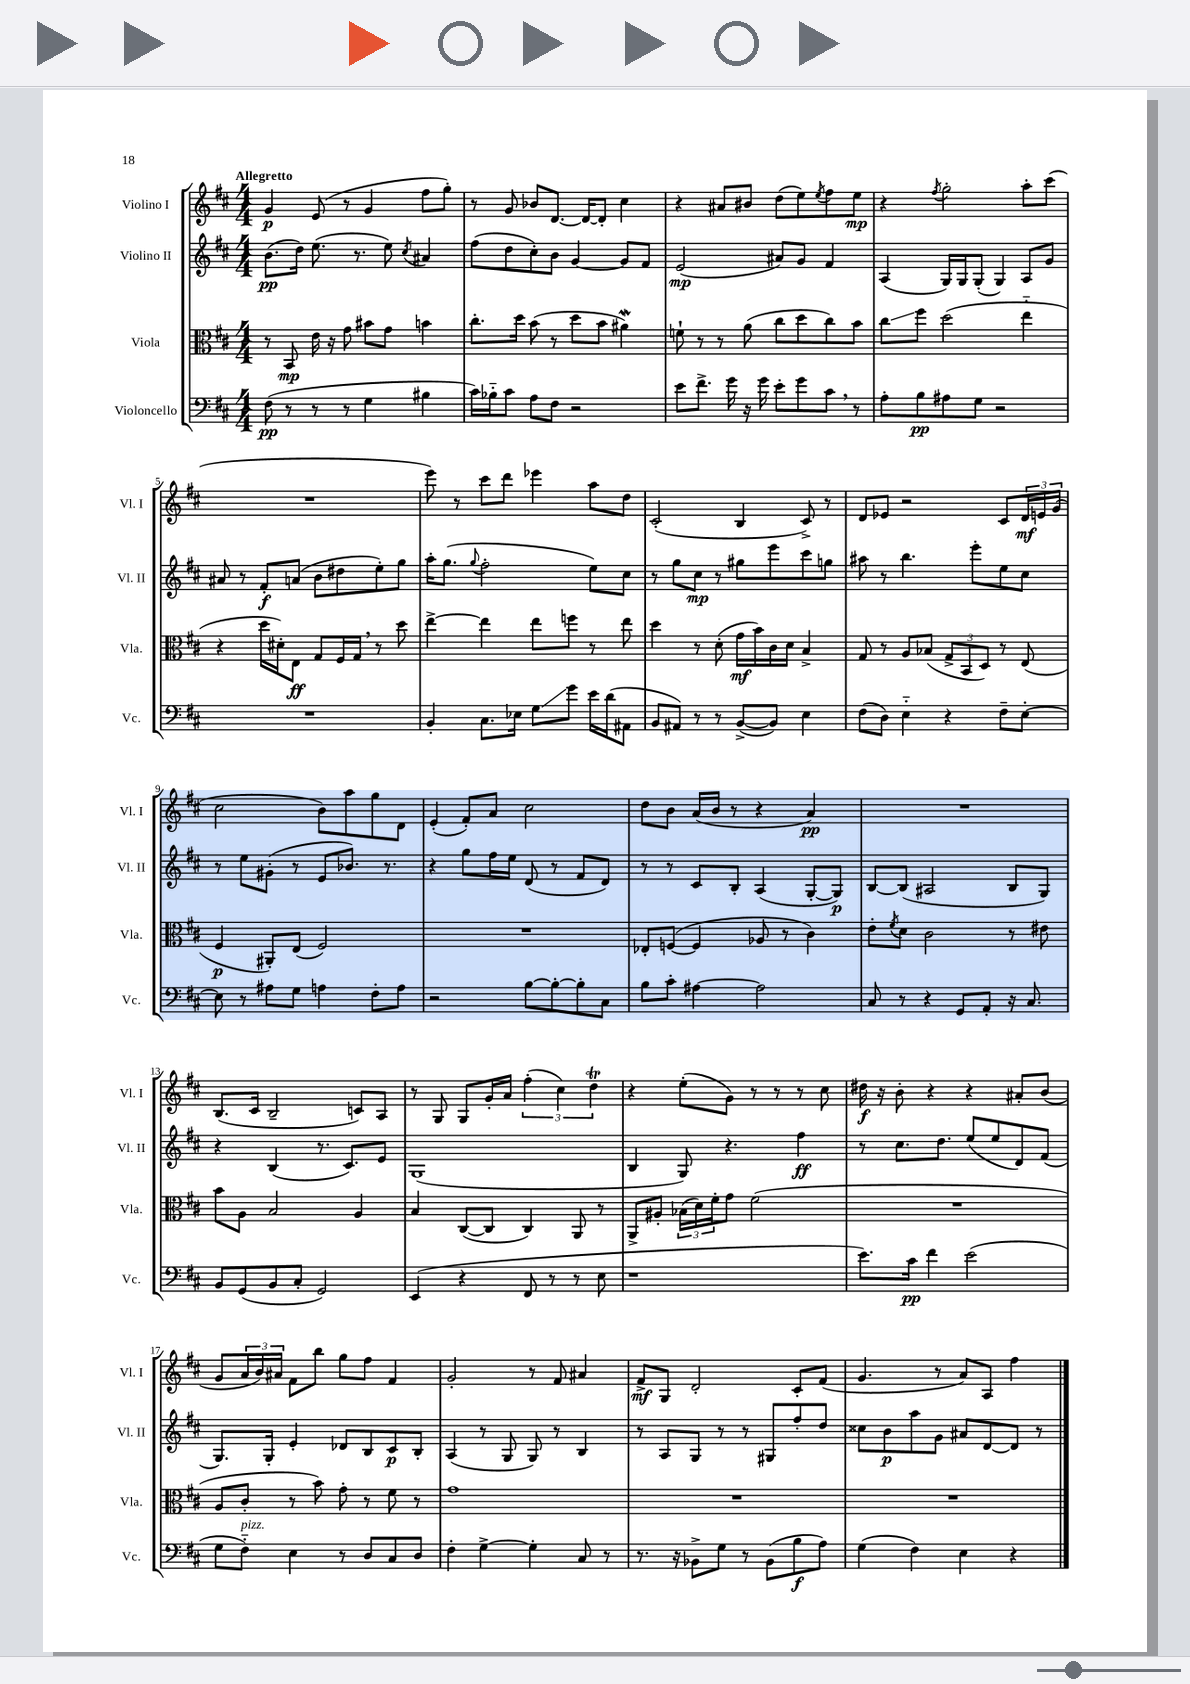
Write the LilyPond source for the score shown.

<<
\new StaffGroup <<
\new Staff = "s0" \with { instrumentName = "Violino I" shortInstrumentName = "Vl. I" } {
    \clef treble \key d \major \numericTimeSignature \time 4/4 \tempo "Allegretto"
    g'4\p e'8( r8 g'4 fis''8 g''8-.) |
    r8 g'8 bes'8 d'8.~ d'16~ d'8-. cis''4 |
    r4 ais'8 bis'8 d''8( e''8) \acciaccatura { e''8 } fis''8 e''8\mp |
    r4 \acciaccatura { fis''8 } g''2-. a''8-. cis'''8( |
    R1 |
    e'''8) r8 cis'''8 d'''8 ees'''4 a''8 d''8 |
    cis'2-.( b4 cis'8->) r8 |
    d'8 ees'8 r2 cis'8 \tuplet 3/2 { d'16\mf e'16 g'16( } |
    cis''2 b'8) a''8 g''8 d'8 |
    e'4-.( fis'8-.) a'8 cis''2 |
    d''8 b'8 a'16( b'16 r8 r4 a'4\pp) |
    R1 |
    b8.( cis'16 b2-- c'8) a8 |
    r8 g8 g8 g'16-. a'16 \tuplet 3/2 { fis''4-.( cis''4) d''4\trill } |
    r4 e''8-.( g'8) r8 r8 r8 cis''8 |
    dis''16\f r16 b'8-. r4 r4 ais'8-. b'8( |
    g'8 \tuplet 3/2 { a'16 b'16) ais'16 } fis'8 b''8 g''8 fis''8 fis'4 |
    g'2-. r8 fis'8 ais'4 |
    fis'8->\mf g8 d'2-. cis'8-. fis'8( |
    g'4. r8 a'8) a8 fis''4 \bar "|." |
}
\new Staff = "s1" \with { instrumentName = "Violino II" shortInstrumentName = "Vl. II" } {
    \clef treble \key d \major \numericTimeSignature \time 4/4
    b'8.\pp( d''16) e''8.( r8. e''8) \acciaccatura { cis''8 } ais'4 |
    fis''8( d''8 cis''8-.) b'8 g'4~ g'8 fis'8 |
    e'2\mp( ais'8) g'8 fis'4 |
    a4( g16) g16 g8-.( g4) a8 g'8 |
    ais'8 r8 fis'8-.\f a'8( b'8 dis''8 e''8-.) g''8 |
    a''16-. g''8.( \appoggiatura { g''8 } fis''2-. e''8) cis''8 |
    r8 g''8 cis''8\mp r8 gis''8 e'''8 cis'''8 g''8 |
    ais''8 r8 b''4. e'''8-. e''8 cis''8 |
    r8 e''8 gis'8-.( r8 e'8 bes'8.) r8. |
    r4 g''8 fis''16 e''16 d'8( r8 fis'8 d'8) |
    r8 r8 cis'8 b8-. a4( g8~-. g8\p) |
    b8~ b8( ais2 b8 g8) |
    r4 b4( r8. cis'8.) e'8 |
    g1( |
    b4 g8) r4. fis''4\ff |
    r8 cis''8. d''8. e''8( e''8 d'8) fis'8( |
    g8.) g16-. e'4-. des'8 b8 cis'8\p b8-. |
    a4( r8 g8 g8) r8 b4 |
    r8 a8 g8 r8 r8 gis8 fis''8-. d''8 |
    cisis''8 b'8\p a''8 g'8 ais'8 d'8~ d'8 r8 \bar "|." |
}
\new Staff = "s2" \with { instrumentName = "Viola" shortInstrumentName = "Vla." } {
    \clef alto \key d \major \numericTimeSignature \time 4/4
    r8 b,8\mp e'16 r16 g'8 bis'8 g'8 b'4 |
    cis''8.-. d''16 b'8( r8 d''8 b'8 ais'4\mordent) |
    f'8-! r8 r8 a'8( cis''8 d''8 cis''8) b'8 |
    cis''8\glissando fis''8 d''2( e''4-_ |
    r4 d''16 dis'16-.) e8\ff g8 fis16 g16 \breathe r8 d''8 |
    e''4~-> e''4 e''8 f''8 r8 e''8 |
    d''4 r8 d'8-.( g'16\mf b'16) cis'16 d'16 b4-> |
    g8 r8 a8 bes8( \tuplet 3/2 { g8-> b,8 d8) } r8 e8( |
    fis4\p ais,8-.) e8( fis2) |
    R1 |
    ees8-. f8~( f4 aes8 r8 cis'4) |
    e'8-. \acciaccatura { fis'8 } d'8 cis'2 r8 eis'8 |
    b'8 a8 b2 a4 |
    b4 cis8~( cis8 cis4) a,8 r8 |
    a,8-> ais8-. \tuplet 3/2 { bes16( d'16) fis'16-. } g'8 fis'2( |
    R1 |
    a8 cis'8-. r8 b'8) g'8-. r8 fis'8 r8 |
    g'1 |
    R1 |
    R1 \bar "|." |
}
\new Staff = "s3" \with { instrumentName = "Violoncello" shortInstrumentName = "Vc." } {
    \clef bass \key d \major \numericTimeSignature \time 4/4
    fis8\pp( r8 r8 r8 g4 bis4 |
    cis'16) bes16-_ cis'8 a8 fis8 r2 |
    e'8 fis'8.-> g'16 r16 g'16 e'8-. g'8 cis'8 \breathe r8 |
    a8-. b8\pp ais8 g8 r2 |
    R1 |
    b,4-. cis8. ees16 g8\glissando g'8 e'16 d'16( ais,8 |
    b,8 ais,8) r8 r8 b,8~->( b,8) e4 |
    fis8( d8) e4-_ r4 fis8-- e8~-. |
    e8 r8 ais8 g8 a4 fis8-. a8 |
    r2 b8~ b8~-. b8-. cis8 |
    b8 cis'8-. ais4~ ais2 |
    cis8 r8 r4 g,8 a,8-. r16 cis8. |
    b,8 g,8( b,8 cis8-. g,2) |
    e,4( r4 fis,8 r8 r8 e8 |
    r1 |
    e'8.) cis'16\pp fis'4 e'2( |
    g8 fis8-_^\markup { \italic "pizz." }) e4 r8 d8 cis8 d8 |
    fis4-. g4~-> g4-. cis8 r8 |
    r8. r16 bes,8-> g8 r8 bes,8( b8\f a8) |
    g4( fis4) e4 r4 \bar "|." |
}
>>
>>
